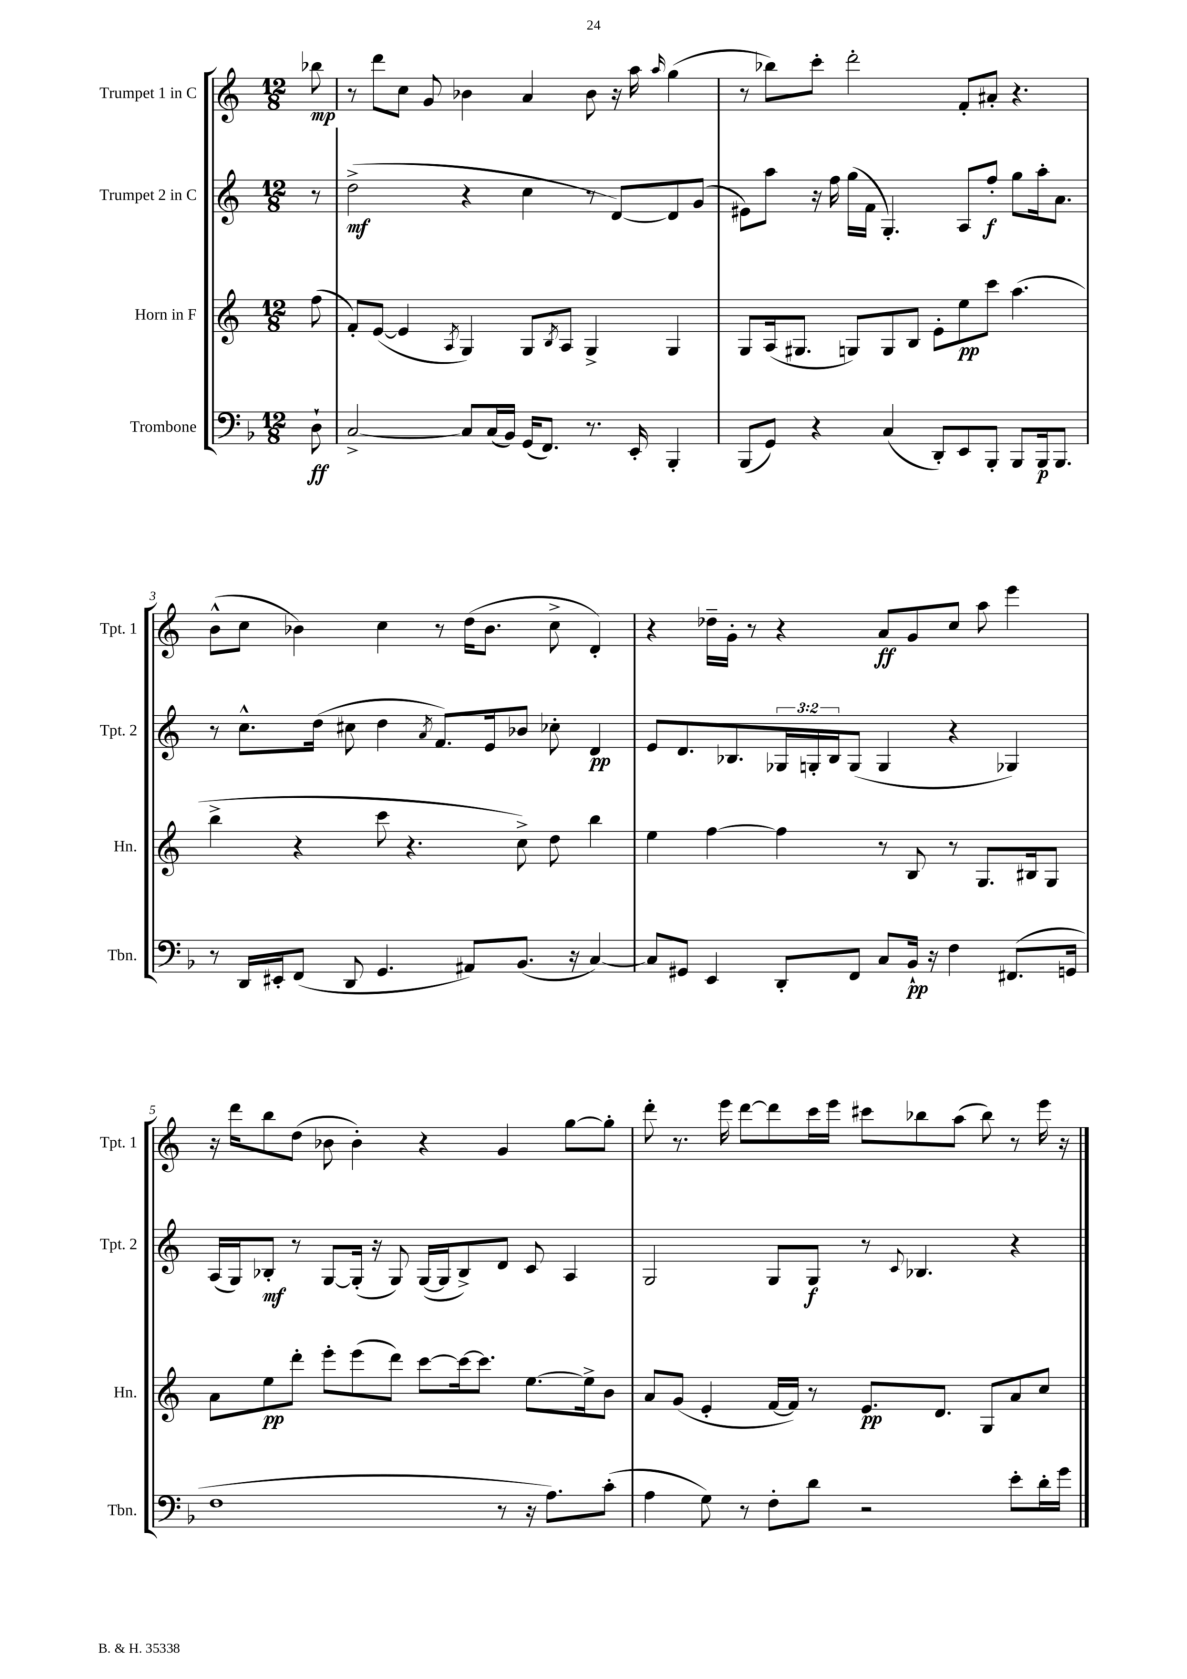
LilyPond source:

<<
\new StaffGroup <<
\new Staff = "s0" \with { instrumentName = "Trumpet 1 in C" shortInstrumentName = "Tpt. 1" } {
    \clef treble \key c \major \numericTimeSignature \time 12/8 \partial 8
    bes''8\mp |
    r8 d'''8 c''8 g'8 bes'4 a'4 bes'8 r16 a''16 \grace { a''16 } g''4( |
    r8 bes''8) c'''8-. d'''2-. f'8-. ais'8-. r4. |
    b'8-^( c''8 bes'4) c''4 r8 d''16( bes'8. c''8-> d'4-.) |
    r4 des''16-- g'16-. r8 r4 a'8\ff g'8 c''8 a''8 e'''4 |
    r16 d'''16 b''8 d''8( bes'8 bes'4-.) r4 g'4 g''8~ g''8-. |
    d'''8-. r8. e'''16 d'''8~ d'''8 c'''16 e'''16 cis'''8 bes''8 a''8( bes''8) r8 e'''16 r16 \bar "|." |
}
\new Staff = "s1" \with { instrumentName = "Trumpet 2 in C" shortInstrumentName = "Tpt. 2" } {
    \clef treble \key c \major \numericTimeSignature \time 12/8 \override Staff.TupletNumber.text = #tuplet-number::calc-fraction-text \partial 8
    r8 |
    d''2->\mf( r4 c''4 r8 d'8~) d'8 g'8( |
    eis'8) a''8 r16 f''16 g''16( f'16 g4.-.) a8 f''8-.\f g''8 a''16-. a'8. |
    r8 c''8.-^ d''16( cis''8 d''4 \acciaccatura { a'8 } f'8.) e'16 bes'8 ces''8-. d'4\pp |
    e'8 d'8. bes8. \tuplet 3/2 { ges16 g16-. bes16 } g8( g4 r4 ges4) |
    a16( g16) bes8-.\mf r8 g8~ g16-.( r16 g8) g16~( g16 bes8->) d'8 c'8 a4 |
    g2 g8 g8\f r8 \appoggiatura { c'8 } bes4. r4 \bar "|." |
}
\new Staff = "s2" \with { instrumentName = "Horn in F" shortInstrumentName = "Hn." } {
    \clef treble \key c \major \numericTimeSignature \time 12/8 \partial 8
    f''8( |
    f'8-.) e'8~( e'4 \acciaccatura { a8 } g4) g8 \acciaccatura { b8 } a8 g4-> g4 |
    g8 a16( gis8. g8) g8 b8 e'8-. e''8\pp c'''8 a''4.( |
    b''4-> r4 c'''8 r4. c''8->) d''8 b''4 |
    e''4 f''4~ f''4 r8 b8 r8 g8. bis16 g8 |
    a'8 e''8\pp d'''8-. e'''8-. e'''8( d'''8) c'''8~ c'''16~ c'''8. e''8.~ e''16-> b'8 |
    a'8 g'8( e'4-. f'16~ f'16) r8 e'8.\pp d'8. g8 a'8 c''8 \bar "|." |
}
\new Staff = "s3" \with { instrumentName = "Trombone" shortInstrumentName = "Tbn." } {
    \clef bass \key f \major \numericTimeSignature \time 12/8 \partial 8
    d8-!\ff |
    c2~-> c8 c16( bes,16) g,16( f,8.) r8. e,16-. bes,,4-. |
    bes,,8( g,8) r4 c4( d,8-.) e,8 bes,,8-. bes,,8 bes,,16\p bes,,8. |
    r8 d,16 eis,16-. f,8( d,8 g,4. ais,8) bes,8.( r16 c4~) |
    c8 gis,8 e,4 d,8-. f,8 c8 bes,16-!\pp r16 f4 fis,8.( g,16 |
    f1 r8 r16 a8.) c'8-.( |
    a4 g8) r8 f8-. d'8 r2 e'8-. d'16-. g'16 \bar "|." |
}
>>
>>
